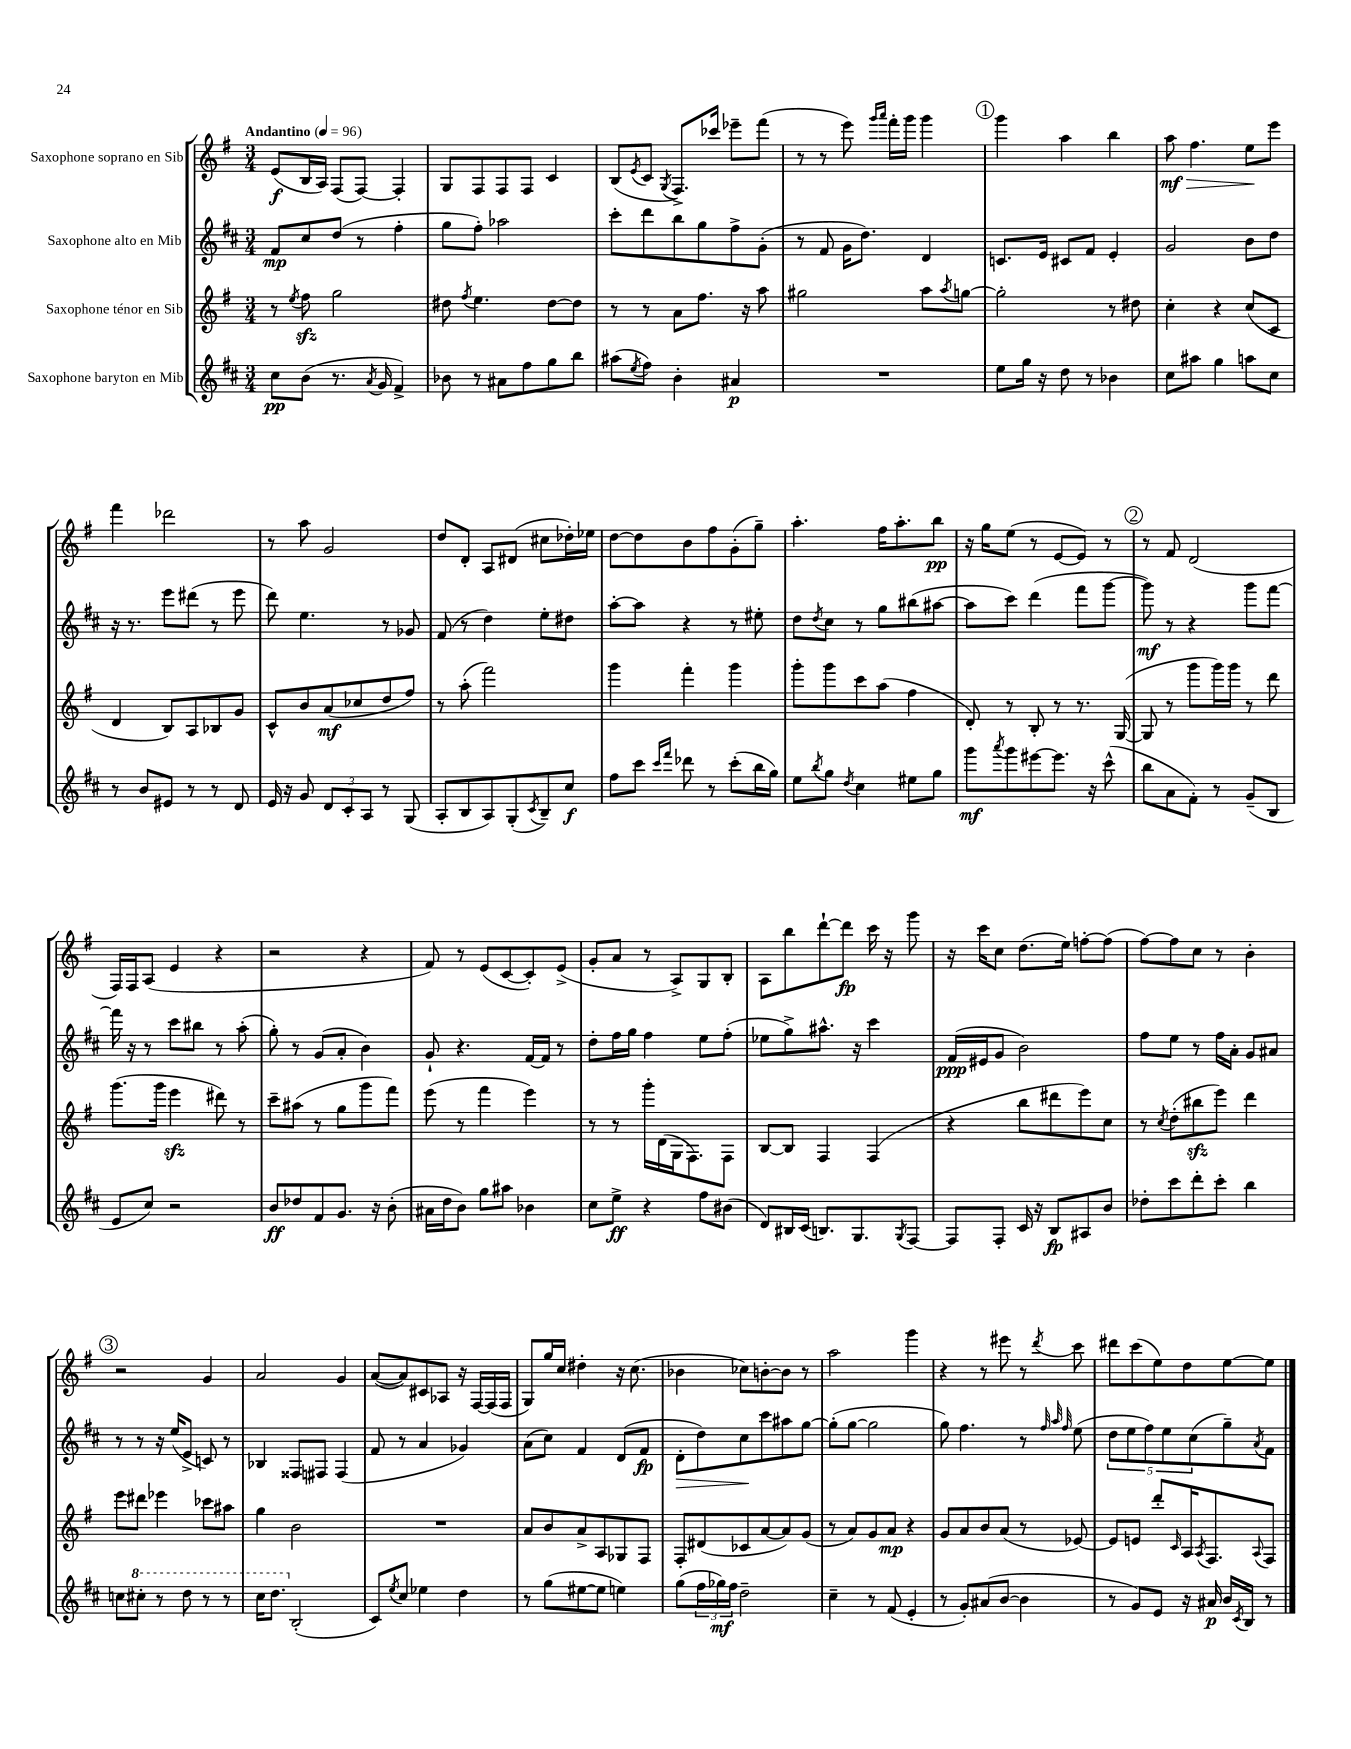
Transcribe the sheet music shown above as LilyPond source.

<<
\new StaffGroup <<
\new Staff = "s0" \with { instrumentName = "Saxophone soprano en Sib" } {
    \clef treble \key g \major \numericTimeSignature \time 3/4 \tempo "Andantino" 4 = 96
    e'8\f( b16 a16) fis8( fis8~) fis4-. |
    g8 fis8 fis8 fis8 c'4 |
    b8( \acciaccatura { e'8 } c'8 \acciaccatura { g8 } fis8.->) ces'''16 ees'''8-- fis'''8( |
    r8 r8 e'''8) \grace { g'''16 a'''16 } fis'''16-. g'''16 g'''4 |
    \mark \markup { \circle "1" } g'''4 a''4 b''4 |
    a''8\mf\> fis''4. e''8\! e'''8 |
    fis'''4 des'''2 |
    r8 a''8 g'2 |
    d''8 d'8-. a8 dis'8( cis''8 des''16-.) ees''16 |
    d''8~ d''8 b'8 fis''8 g'8-.( g''8--) |
    a''4.-. fis''16 a''8.-. b''8\pp |
    r16 g''16 e''8( r8 e'8~ e'8) r8 |
    \mark \markup { \circle "2" } r8 fis'8 d'2( |
    fis16) fis16 a8( e'4 r4 |
    r2 r4 |
    fis'8) r8 e'8( c'8~ c'8-.) e'8->( |
    g'8-. a'8 r8 a8->) g8 b8-. |
    a8 b''8 d'''8~-! d'''8\fp c'''16 r16 g'''8 |
    r16 c'''16 c''8 d''8.( e''16) f''8~-. f''8( |
    fis''8~) fis''8 c''8 r8 b'4-. |
    \mark \markup { \circle "3" } r2 g'4 |
    a'2 g'4 |
    a'8~( a'8) cis'8 aes8 r16 fis16~ fis16( fis16 |
    g8) g''16 c''16 dis''4-. r16 c''8.( |
    bes'4 ces''8) b'8~-. b'8 r8 |
    a''2 g'''4 |
    r4 r8 eis'''8 r8 \acciaccatura { d'''8 } c'''8 |
    dis'''8 c'''8( e''8) d''8 e''8~ e''8 \bar "|." |
}
\new Staff = "s1" \with { instrumentName = "Saxophone alto en Mib" } {
    \clef treble \key d \major \numericTimeSignature \time 3/4
    fis'8\mp cis''8 d''8( r8 fis''4-. |
    g''8 fis''8-.) aes''2 |
    cis'''8-. d'''8 b''8 g''8 fis''8-> g'8-.( |
    r8 fis'8 g'16 d''8.) d'4 |
    \mark \markup { \circle "1" } c'8. e'16 cis'8 fis'8 e'4-. |
    g'2 b'8 d''8 |
    r16 r8. e'''8 dis'''8( r8 e'''8 |
    d'''8) e''4. r8 ges'8 |
    fis'8( r8 d''4) e''8-. dis''8 |
    a''8~-. a''8 r4 r8 eis''8-. |
    d''8 \acciaccatura { d''8 } cis''8 r8 g''8 bis''8( ais''8~ |
    ais''8 cis'''8) d'''4( fis'''8 g'''8~ |
    \mark \markup { \circle "2" } g'''8\mf) r8 r4 g'''8 fis'''8~ |
    fis'''16 r16 r8 cis'''8 bis''8 r8 a''8-.( |
    g''8-.) r8 g'8( a'8-. b'4) |
    g'8-! r4. fis'16~ fis'16 r8 |
    d''8-. fis''16 g''16 fis''4 e''8 fis''8-.( |
    ees''8 g''8->) ais''8.-^ r16 cis'''4 |
    fis'16\ppp( eis'16 g'8 b'2) |
    fis''8 e''8 r8 fis''16 a'16-. g'8 ais'8 |
    \mark \markup { \circle "3" } r8 r8 r16 e''16( e'8-> c'8) r8 |
    bes4 fisis8 fis8 fis4( |
    fis'8 r8 a'4 ges'4) |
    a'8( cis''8) fis'4 d'8( fis'8\fp |
    d'8-.\> d''8) cis''8\! cis'''8 ais''8 g''8~ |
    g''8-.( g''8~ g''2 |
    g''8) fis''4. r8 \grace { fis''32 a''32 fis''32 } e''8( |
    \tuplet 5/4 { d''8 e''8 fis''8) e''8 cis''8( } g''8--) \acciaccatura { a'8 } fis'8 \bar "|." |
}
\new Staff = "s2" \with { instrumentName = "Saxophone ténor en Sib" } {
    \clef treble \key g \major \numericTimeSignature \time 3/4
    r8 \acciaccatura { e''8 } fis''8\sfz g''2 |
    dis''8 \acciaccatura { fis''8 } e''4. dis''8~ dis''8 |
    r8 r8 a'8 fis''8. r16 a''8 |
    gis''2 a''8 \acciaccatura { a''8 } g''8~ |
    \mark \markup { \circle "1" } g''2-. r8 dis''8 |
    c''4-. r4 c''8( c'8 |
    d'4 b8) a8 bes8 g'8 |
    c'8-^ b'8 a'8\mf( ces''8 d''8 fis''8) |
    r8 a''8-.( fis'''2) |
    g'''4 fis'''4-. g'''4 |
    g'''8-. g'''8 c'''8 a''8( fis''4 |
    d'8-.) r8 b8-. r8 r8. g16~( |
    \mark \markup { \circle "2" } g8 r8 g'''8 g'''16) g'''16 r8 d'''8 |
    g'''8.( g'''16 e'''4\sfz dis'''8) r8 |
    c'''8-- ais''8( r8 g''8 g'''8 fis'''8) |
    e'''8( r8 fis'''4 e'''4) |
    r8 r8 g'''16-. d'16( g16 fis8.) fis8 |
    b8~ b8 fis4 fis4( |
    r4 b''8 dis'''8 e'''8) c''8 |
    r8 \acciaccatura { c''8 } d''8-.( bis''8\sfz e'''8) d'''4 |
    \mark \markup { \circle "3" } e'''8 dis'''8 ees'''4 ces'''8 ais''8 |
    g''4 b'2 |
    R2. |
    a'8 b'8 a'8-> a8 ges8 fis8 |
    fis8-. dis'8( ces'8 a'8~ a'8) g'8( |
    r8 a'8) g'8 a'8\mp r4 |
    g'8 a'8 b'8 a'8( r8 ees'8~) |
    ees'8 e'8 d'''8-. \grace { c'16 } a16 \acciaccatura { a8 } fis8. \appoggiatura { a8 } fis8 \bar "|." |
}
\new Staff = "s3" \with { instrumentName = "Saxophone baryton en Mib" } {
    \clef treble \key d \major \numericTimeSignature \time 3/4
    cis''8\pp b'8( r8. \acciaccatura { a'8 } g'16 fis'4->) |
    bes'8 r8 ais'8 fis''8 g''8 b''8 |
    ais''8( \acciaccatura { e''8 } fis''8) b'4-. ais'4\p |
    R2. |
    \mark \markup { \circle "1" } e''8 g''16 r16 d''8 r8 bes'4 |
    cis''8 ais''8 g''4 a''8 cis''8 |
    r8 b'8 eis'8 r8 r8 d'8 |
    e'16 r16 g'8 \tuplet 3/2 { d'8 cis'8-. a8 } r8 g8( |
    a8-. b8 a8) g8-.( \acciaccatura { cis'8 } b8--) cis''8\f |
    fis''8 cis'''8 \grace { cis'''16 fis'''16 } des'''8 r8 cis'''8-.( b''16 g''16) |
    e''8 \acciaccatura { b''8 } g''8 \acciaccatura { d''8 } cis''4 eis''8 g''8 |
    g'''8\mf \acciaccatura { a'''8 } g'''8 eis'''8~ eis'''8. r16 cis'''8-^( |
    \mark \markup { \circle "2" } b''8 a'8 fis'8-.) r8 g'8--( b8 |
    e'8 cis''8) r2 |
    b'8\ff des''8 fis'8 g'8. r16 b'8-.( |
    ais'16 d''16 b'8) g''8 ais''8 bes'4 |
    cis''8 e''8->\ff r4 fis''8 bis'8( |
    d'8) bis16 cis'16( b8.) g8. \acciaccatura { g8 } fis8~ |
    fis8 fis8-. cis'16 r16 b8\fp ais8 b'8 |
    des''8-. cis'''8 d'''8-. cis'''8-. b''4 |
    \mark \markup { \circle "3" } c''8 \ottava #1 cis'''!8-. r8 d'''8 r8 r8 |
    cis'''16 d'''8. \ottava #0 b2-.( |
    cis'8) \acciaccatura { e''8 } cis''8 ees''4 d''4 |
    r8 g''8( eis''8~ eis''8 e''4) |
    g''8( \tuplet 3/2 { fis''16 ges''16\mf) fis''16 } d''2-- |
    cis''4-- r8 fis'8( e'4-. |
    r8 g'8-.) ais'8( b'8~ b'4 |
    r8 g'8) e'8 r16 ais'16\p b'16 \acciaccatura { cis'8 } b16 r8 \bar "|." |
}
>>
>>
\layout { \context { \Score \remove "Bar_number_engraver" } }
